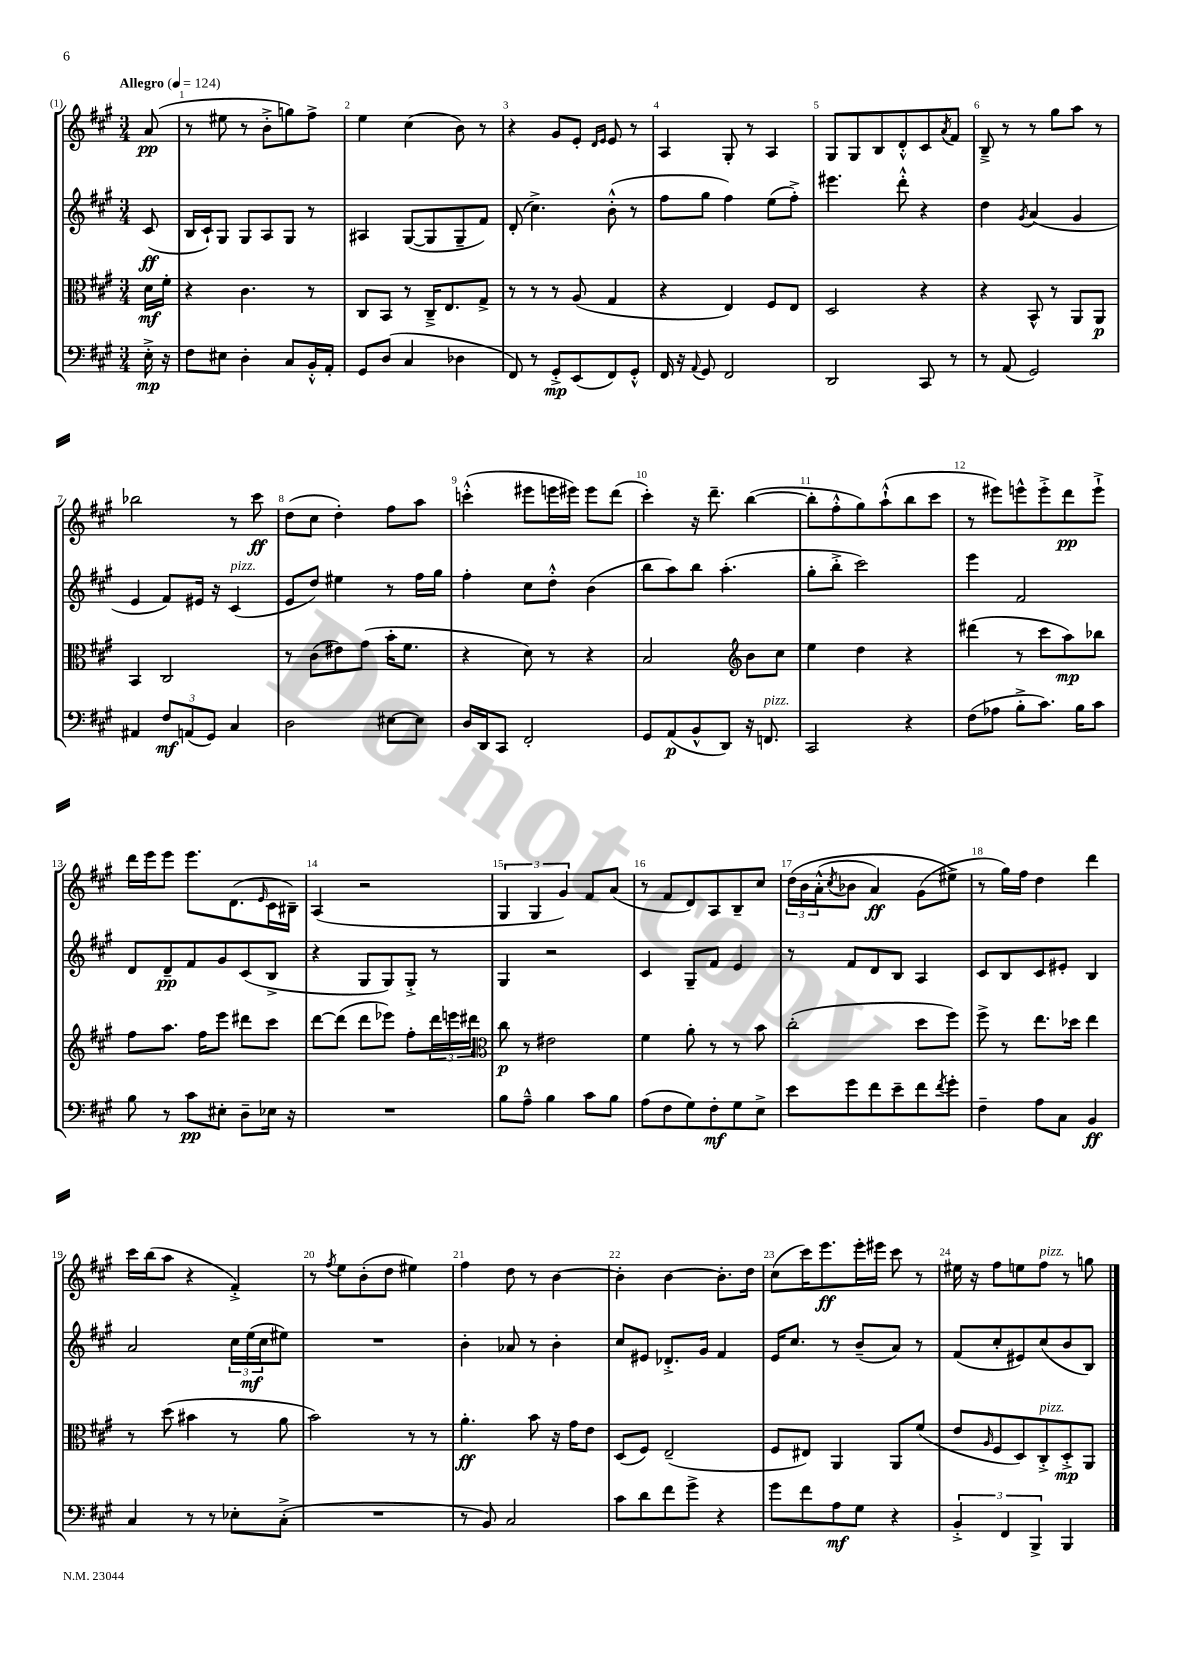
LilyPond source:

<<
\new StaffGroup <<
\new Staff = "s0" {
    \clef treble \key a \major \numericTimeSignature \time 3/4 \partial 8 \tempo "Allegro" 4 = 124
    a'8\pp( |
    r8 eis''8 r8 b'8-.-> g''8) fis''8-> |
    e''4 cis''4( b'8) r8 |
    r4 gis'8 e'8-. \grace { d'16 e'16 } e'8 r8 |
    a4 gis8-. r8 a4 |
    gis8 gis8 b8 d'8-.-^ cis'8 \acciaccatura { a'8 } fis'8 |
    b8---> r8 r8 gis''8 a''8 r8 |
    bes''2 r8 cis'''8\ff |
    d''8( cis''8 d''4-.) fis''8 a''8 |
    c'''4-.-^( eis'''8 e'''16 eis'''16) eis'''8 d'''8( |
    cis'''4-.) r16 d'''8.-- b''4~( |
    b''8-. fis''8-.-^ gis''8) a''8-!-^( b''8 cis'''8 |
    r8 eis'''8) e'''8-^ e'''8-.-> d'''8\pp e'''8-!-> |
    d'''16 e'''16 e'''8 e'''8. d'8.( \grace { e'16 } cis'16 bis16--) |
    a4( r2 |
    \tuplet 3/2 { gis4 gis4 gis'4) } fis'8 a'8( |
    r8 fis'8 d'8) a8 b8-- cis''8 |
    \tuplet 3/2 { d''16\( b'16 a'16-.-^( } \acciaccatura { cis''8 } bes'8 a'4\ff) gis'8( eis''8->\) |
    r8 gis''16) fis''16 d''4 d'''4 |
    cis'''16 b''16( a''8 r4 fis'4-.->) |
    r8 \acciaccatura { fis''8 } e''8 b'8-.( d''8 eis''4) |
    fis''4 d''8 r8 b'4~ |
    b'4-. b'4~ b'8.-. d''16 |
    cis''8( cis'''16) e'''8.\ff e'''16-. eis'''16 cis'''8 r8 |
    eis''16 r16 fis''8 e''8 fis''8^\markup { \italic "pizz." } r8 g''8 \bar "|." |
}
\new Staff = "s1" {
    \clef treble \key a \major \numericTimeSignature \time 3/4 \partial 8
    cis'8\ff( |
    b16 cis'16-!) gis8 gis8 a8 gis8 r8 |
    ais4 gis8~( gis8 gis8-- fis'8) |
    d'8-.( cis''4.->) b'8-.-^( r8 |
    fis''8 gis''8 fis''4) e''8( fis''8-.->) |
    eis'''4. d'''8-.-^ r4 |
    d''4 \acciaccatura { gis'8 } a'4( gis'4 |
    e'4 fis'8) eis'16 r16 cis'4^\markup { \italic "pizz." }( |
    e'8 d''8) eis''4 r8 fis''16 gis''16 |
    fis''4-. cis''8 d''8-.-^ b'4( |
    b''8 a''8) b''8 a''4.-.( |
    gis''8-. b''8-.-> cis'''2) |
    e'''4 fis'2 |
    d'8 d'8--\pp fis'8 gis'8 cis'8( b8-> |
    r4 gis8 gis8) gis8-.-> r8 |
    gis4 r2 |
    cis'4 gis8-- fis'8 e'4 |
    r8 fis'8 d'8 b8 a4 |
    cis'8 b8 cis'8 eis'8-. b4 |
    a'2 \tuplet 3/2 { cis''16 e''16\mf( cis''16 } eis''8) |
    R2. |
    b'4-. aes'8 r8 b'4-. |
    cis''8 eis'8 des'8.-.-> gis'16 fis'4 |
    e'16 cis''8. r8 b'8--( a'8) r8 |
    fis'8( cis''8-. eis'8) cis''8( b'8 b8) \bar "|." |
}
\new Staff = "s2" {
    \clef alto \key a \major \numericTimeSignature \time 3/4 \partial 8
    d'16\mf fis'16-. |
    r4 cis'4. r8 |
    cis8 b,8 r8 cis16---> e8. gis8-> |
    r8 r8 r8 a8( gis4 |
    r4 e4) fis8 e8 |
    d2 r4 |
    r4 b,8-^ r8 a,8 a,8\p |
    b,4 cis2 |
    r8 cis'8( eis'8) gis'8( b'16-. fis'8. |
    r4 d'8) r8 r4 |
    b2 \clef treble b'8 cis''8 |
    e''4 d''4 r4 |
    dis'''4( r8 cis'''8 a''8\mp) bes''8 |
    fis''8 a''8. fis''16 e'''8 dis'''8 cis'''8 |
    d'''8~ d'''8( d'''8 ees'''8) fis''8-. \tuplet 3/2 { d'''16 e'''16 dis'''16 } |
    \clef alto cis''8\p r8 eis'2 |
    fis'4 a'8-. r8 r8 b'8 |
    cis''2-.( d''8 fis''8) |
    fis''8-> r8 e''8. des''16 e''4 |
    r8 d''8( bis'4 r8 a'8 |
    b'2) r8 r8 |
    a'4.-.\ff b'8 r16 gis'16 e'8 |
    d8( fis8) e2--( |
    fis8 eis8) a,4 a,8 fis'8( |
    e'8 \grace { a16 } fis8 d8) cis8-.->^\markup { \italic "pizz." } d8-.->\mp a,8 \bar "|." |
}
\new Staff = "s3" {
    \clef bass \key a \major \numericTimeSignature \time 3/4 \partial 8
    e16-.->\mp r16 |
    fis8 eis8 d4-. cis8 b,16-.-^ a,16-. |
    gis,8 d8( cis4 des4 |
    fis,8) r8 gis,8-.->\mp e,8( fis,8) gis,8-.-^ |
    fis,16 r16 \appoggiatura { a,8 } gis,8 fis,2 |
    d,2 cis,8 r8 |
    r8 a,8( gis,2) |
    ais,4 \tuplet 3/2 { fis8\mf a,8( gis,8) } cis4 |
    d2 eis8~ eis8 |
    d16 d,16 cis,8 fis,2-. |
    gis,8 a,8\p( b,8-^ d,8) r16 f,8.^\markup { \italic "pizz." } |
    cis,2 r4 |
    fis8( aes8 b8-.-> cis'8.) b16 cis'8 |
    b8 r8 cis'8\pp eis8-. d8-- ees16 r16 |
    R2. |
    b8 a8---^ b4 cis'8 b8 |
    a8( fis8 gis8) fis8-.\mf gis8 e8-> |
    e'8 gis'8 fis'8 e'8-- fis'8 \acciaccatura { fis'8 } gis'8-. |
    fis4-- a8 cis8 b,4\ff |
    cis4 r8 r8 ees8-. cis8-.->( |
    R2. |
    r8 b,8) cis2 |
    cis'8 d'8 fis'8 gis'8-> r4 |
    gis'8 fis'8 a8\mf gis8 r4 |
    \tuplet 3/2 { b,4-.-> fis,4 b,,4-> } b,,4 \bar "|." |
}
>>
>>
\layout { \context { \Score \override BarNumber.break-visibility = ##(#f #t #t) barNumberVisibility = #all-bar-numbers-visible } }
